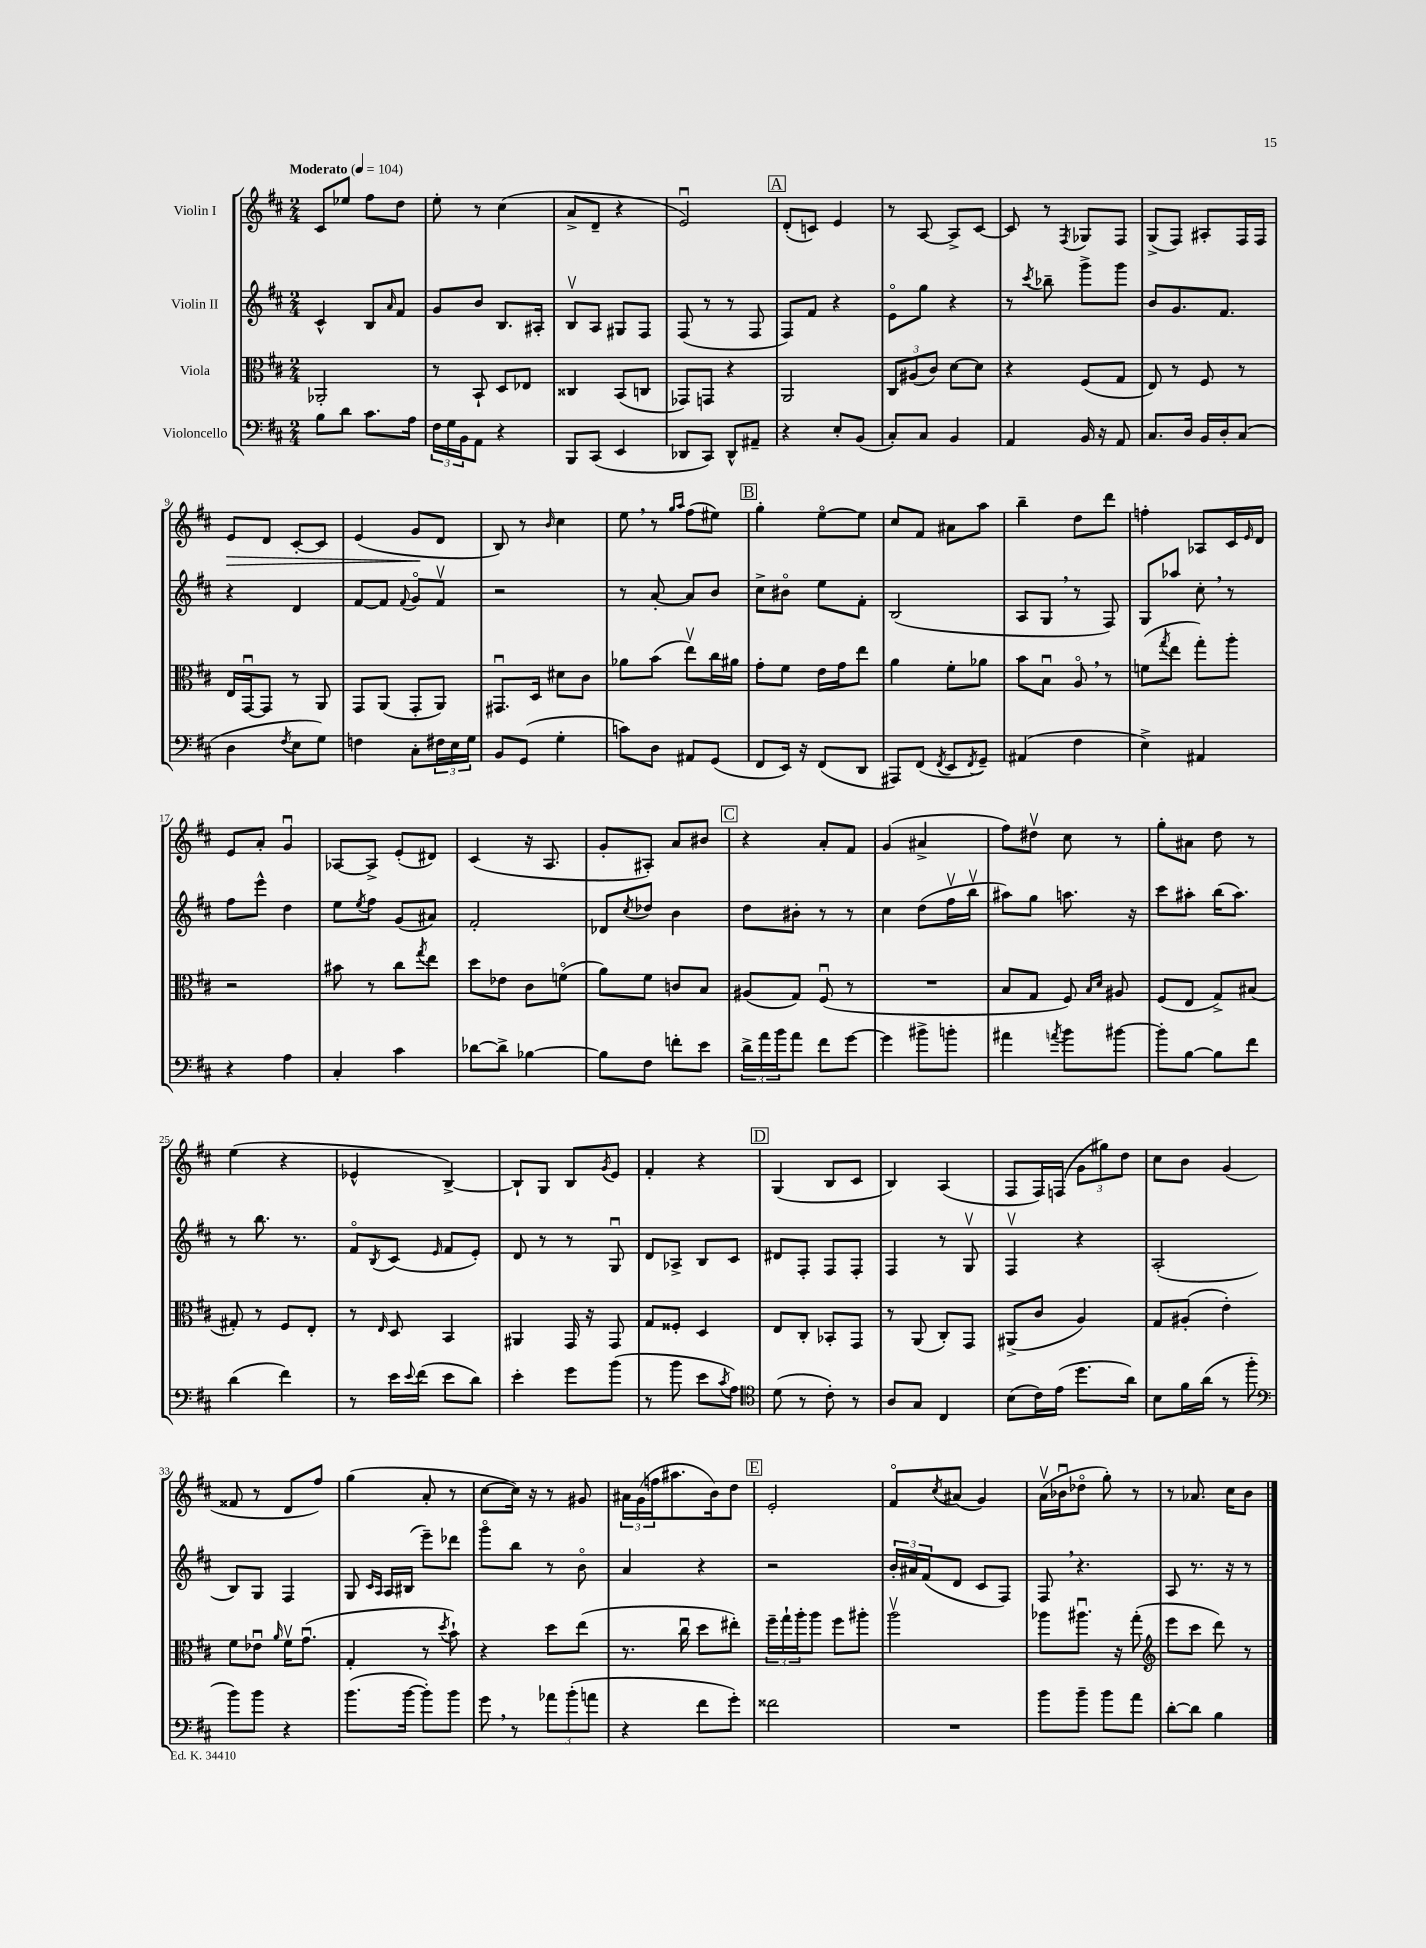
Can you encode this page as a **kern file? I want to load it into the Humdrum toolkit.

**kern	**kern	**kern	**kern	**dynam
*part4	*part3	*part2	*part1	*part1
*staff4	*staff3	*staff2	*staff1	*staff1
*I"Violoncello	*I"Viola	*I"Violin II	*I"Violin I	*
*clefF4	*clefC3	*clefG2	*clefG2	*
*k[f#c#]	*k[f#c#]	*k[f#c#]	*k[f#c#]	*
*M2/4	*M2/4	*M2/4	*M2/4	*
*MM104	*MM104	*MM104	*MM104	*
=1	=1	=1	=1	=1
!	!	!	!LO:TX:a:B:t=Moderato	!
8B\L	2AA-X'/	4c#^^/	8c#/L	.
8d\J	.	.	8ee-X/J	.
8.c#\L	.	8B/L	8ff#\L	.
.	.	16qqa/	.	.
.	.	8f#/J	8dd\J	.
16A\Jk	.	.	.	.
=2	=2	=2	=2	=2
24F#\LL	8r	8g/L	8ee'\	.
24G\	.	.	.	.
24BB\J	.	.	.	.
8AA\J	8BB`/	8b/J	8r	.
4r	8D/L	8.B/L	(4cc#\	.
.	8E-X/J	.	.	.
.	.	16A#X'/Jk	.	.
=3	=3	=3	=3	=3
8BBB/L	4C##X/	8Bv/L	8a^/L	.
(8CC#/J	.	8A/J	8d~/J	.
4EE/	(8BB/L	8G#X/L	4r	.
.	8Cn/J	8F#/J	.	.
=4	=4	=4	=4	=4
8DD-X/L	8GG-X/L)	(8F#/	2eu/)	.
8CC#/J)	8GGn/J	8r	.	.
8DD-^^/L	4r	8r	.	.
8AA#X~/J	.	8F#/	.	.
!!LO:REH:place=s1:t=A
=5	=5	=5	=5	=5
4r	2AA/	8F#/L)	(8d'/L	.
.	.	8f#/J	8cn/J)	.
8E'/L	.	4r	4e/	.
(8BB/J	.	.	.	.
=6	=6	=6	=6	=6
8C#'/L)	12C#/L	8e\L	8r	.
.	(12A#X/	.	.	.
8C#/J	.	8gg\J	[8A/	.
.	12c#/J)	.	.	.
4BB/	[8d\L	4r	8A^/L]	.
.	8d\J]	.	[8c#/J	.
=7	=7	=7	=7	=7
4AA/	4r	8r	8c#/]	.
.	.	8qccc#/	.	.
.	.	8bb-X~\	8r	.
.	.	.	8qF#/	.
16BB/	(8F#/L	8ggg^\L	8G-X/L	.
16r	.	.	.	.
8AA/	8G/J	8ggg\J	8F#/J	.
=8	=8	=8	=8	=8
8.C#/L	8E/)	8b/L	(8G^/L	.
.	8r	8.g/	8F#/J)	.
16D/Jk	.	.	.	.
16BB/LL	8F#/	.	8A#X'/L	.
16D'/J	.	8.f#/J	.	.
(8C#/J	8r	.	16F#/L	.
.	.	.	16F#/JJ	.
!!LO:LB:g=z
=9	=9	=9	=9	=9
!	!	!	!	!LO:HP:b
4D\	16E/LL	4r	8e/L	>
.	[16GGu/J	.	.	.
.	8GG/J]	.	8d/J	.
8qF#/	.	.	.	.
8E\L	8r	4d/	[8c#'/L	.
8G\J)	8AA/	.	8c#/J]	.
=10	=10	=10	=10	=10
4Fn\	8GG/L	[8f#/L	(4e/	.
.	(8AA/J	8f#/J]	.	.
.	.	8qqf#/	.	.
8C#'\L	8GG'/L	8g/L	8g/L	.
24F#X\L	8AA/J)	8f#v/J	8d/J	]
24E\	.	.	.	.
24G\JJ	.	.	.	.
=11	=11	=11	=11	=11
8BB/L	8.GG#Xu/L	2r	8B/)	.
(8GG/J	.	.	8r	.
.	16D/Jk	.	.	.
.	.	.	16qqb/	.
4G'\	8d#X\L	.	4cc#\	.
.	8c#\J	.	.	.
=12	=12	=12	=12	=12
8cn\L)	8a-X\L	8r	8ee,\	.
8D\J	(8b\J	[8a'/	8r	.
.	.	.	16qqgg/LL	.
.	.	.	16qqaa/JJ	.
8AA#X/L	8eev\L)	8a/L]	(8ff#\L	.
(8GG/J	16cc#\L	8b/J	8ee#X\J)	.
.	16a#X\JJ	.	.	.
!!LO:REH:place=s1:t=B
=13	=13	=13	=13	=13
8FF#/L	8g'\L	8cc#^\L	4gg'\	.
16EE/Jk)	8f#\J	8b#X\J	.	.
16r	.	.	.	.
(8FF#/L	16e\LL	8ee\L	[8ee\L	.
.	16g\J	.	.	.
8DD/J	8ee\J	8f#'\J	8ee\J]	.
=14	=14	=14	=14	=14
8AAA#X/L)	4a\	(2B/	8cc#/L	.
(8FF#/J	.	.	8f#/J	.
8qFF#/	.	.	.	.
8EE/L	8f#'\L	.	8a#X\L	.
8qFF#/	.	.	.	.
8GG~/J)	8a-X\J	.	8aa\J	.
=15	=15	=15	=15	=15
(4AA#X/	8b\L	8A/L	4bb~\	.
.	8Bu\J	8G,/J	.	.
4F#\	8A,/	8r	8dd\L	.
.	8r	8F#/)	8ddd\J	.
=16	=16	=16	=16	=16
4E^\)	(8fn\L	8G/L	4ffn'\	.
.	8qgg/	.	.	.
.	8ee\J	8aa-X/J	.	.
4AA#X/	8gg'\L)	8cc#',\	8A-X/L	.
.	8aa'\J	8r	16c#/L	.
.	.	.	16qqe/	.
.	.	.	16d/JJ	.
!!LO:LB:g=z
=17	=17	=17	=17	=17
4r	2r	8ff#\L	8e/L	.
.	.	8eee^^\J	8a'/J	.
4A\	.	4dd\	4gu/	.
=18	=18	=18	=18	=18
4C#'/	8b#X\	8ee\L	[8A-X/L	.
.	.	8qee/	.	.
.	8r	8ff#\J	8A-^/J]	.
4c#\	8cc#\L	(8g/L	(8e'/L	.
.	8qgg/	.	.	.
.	8ee\J	8a#X/J)	8d#X/J)	.
=19	=19	=19	=19	=19
[8d-X\L	8dd\L	2f#'/	(4c#/	.
8d-^\J]	8e-X\J	.	.	.
[4B-X\	8c#\L	.	16r	.
.	.	.	8.A/	.
.	(8fn\J	.	.	.
=20	=20	=20	=20	=20
8B-\L]	8a\L)	8d-X/L	8g'/L	.
.	.	8qcc#/	.	.
8F#\J	8f#\J	8dd-X/J	8A#X'/J)	.
8fn'\L	8cn/L	4b\	8a/L	.
8e\J	8B/J	.	8b#X/J	.
!!LO:REH:place=s1:t=C
=21	=21	=21	=21	=21
24d^\LL	(8A#X/L	8dd\L	4r	.
24a\	.	.	.	.
24b\J	.	.	.	.
8a\J	8G/J)	8b#X'\J	.	.
8f#\L	(8F#u/	8r	8a'/L	.
[8g\J	8r	8r	8f#/J	.
=22	=22	=22	=22	=22
4g\]	2r	4cc#\	(4g/	.
8b#X^\L	.	(8dd\L	4a#X^/	.
8bn'\J	.	16ff#v\L	.	.
.	.	16bbv\JJ	.	.
=23	=23	=23	=23	=23
4a#X\	8B/L	8aa#X\L)	8ff#\L)	.
.	8G/J	8gg\J	8dd#Xv\J	.
8qan/	.	.	.	.
8b\L	8F#/)	8.aan\	8cc#\	.
.	16qqB/LL	.	.	.
.	16qqd/JJ	.	.	.
[8b#X\J	8A#X/	.	8r	.
.	.	16r	.	.
=24	=24	=24	=24	=24
8b#'\L]	(8F#/L	8ccc#\L	8gg'\L	.
[8B\J	8E/J	8aa#X'\J	8a#X\J	.
8B\L]	8G^/L)	(16bb\KL	8dd\	.
.	.	8.aa#\J)	.	.
8f#\J	(8B#X/J	.	8r	.
!!LO:LB:g=z
=25	=25	=25	=25	=25
(4d\	8G#X'/)	8r	(4ee\	.
.	8r	8.bb\	.	.
4f#\)	8F#/L	.	4r	.
.	.	8.r	.	.
.	8E'/J	.	.	.
=26	=26	=26	=26	=26
8r	8r	8f#/L	4e-X^^/	.
.	16qqE/	8qB/	.	.
16e\LL	8D/	(8c#/J	.	.
8qqe/	.	.	.	.
(16f#\JJ	.	.	.	.
.	.	16qqe/	.	.
8e\L	4BB/	8f#/L	[4B^/)	.
8d\J)	.	8e'/J)	.	.
=27	=27	=27	=27	=27
4e'\	4AA#X/	8d/	8B`/L]	.
.	.	8r	8G/J	.
8g\L	16GG/	8r	8B/L	.
.	16r	.	.	.
.	.	.	8qg/	.
(8b\J	8GG/	8Gu/	8e/J	.
=28	=28	=28	=28	=28
8r	8G/L	8d/L	4f#'/	.
8b\	8F##X'/J	8A-X^/J	.	.
8e\L	4D/	8B/L	4r	.
8qc#/	.	.	.	.
8A\J)	.	8c#/J	.	.
!!LO:REH:place=s1:t=D
=29	=29	=29	=29	=29
*clefC4	*	*	*	*
(8d\	8E/L	8d#X/L	(4G/	.
8r	8C#'/J	8F#'/J	.	.
8c#'\)	8BB-X'/L	8F#/L	8B/L	.
8r	8GG/J	8F#'/J	8c#/J	.
=30	=30	=30	=30	=30
8A/L	8r	4F#/	4B/)	.
8G/J	(8AA/	.	.	.
4C#/	8C#'/L)	8r	(4A/	.
.	8GG/J	8Gv/	.	.
=31	=31	=31	=31	=31
(8B\L	(8AA#X^/L	4F#v/	8F#/L	.
16c#\L)	8c#/J	.	16F#/L)	.
(16e\JJ	.	.	(16Fn/JJ	.
8.dd\L	4A/)	4r	12g\L	.
.	.	.	12gg#X\)	.
.	.	.	12dd\J	.
16a\Jk)	.	.	.	.
=32	=32	=32	=32	=32
8B\L	8G/L	(2A'/	8cc#\L	.
16f#\L	(8A#X'/J	.	8b\J	.
(16a\JJ	.	.	.	.
8r	4e'\)	.	(4g/	.
8ff#'\	.	.	.	.
!!LO:LB:g=z
=33	=33	=33	=33	=33
*clefF4	*	*	*	*
8b\L)	8f#\L	8B/L)	8f##X/	.
8b\J	8e-Xu\J	8G/J	8r	.
.	16qqa/	.	.	.
4r	16f#v\KL	4F#/	8d/L	.
.	(8.gu\J	.	.	.
.	.	.	8ff#/J)	.
=34	=34	=34	=34	=34
(8.b\L	4G'/	8G/	(4gg\	.
.	.	16qqc#/LL	.	.
.	.	16qqA/JJ	.	.
.	.	16A/LL	.	.
[16b\Jk	.	(16B#X/JJ	.	.
8b'\L])	8r	8eee~\L)	8a'/	.
.	8qdd/	.	.	.
8b\J	8b`\)	8ddd-X\J	8r	.
=35	=35	=35	=35	=35
8g,\	4r	8ggg\L	[8cc#\L	.
8r	.	8bb\J	16cc#\Jk])	.
.	.	.	16r	.
12a-X\L	8dd\L	8r	8r	.
(12b'\	.	.	.	.
.	(8ee\J	8b\	8g#X/	.
12an\J	.	.	.	.
=36	=36	=36	=36	=36
4r	8.r	4a/	24a#X\LL	.
.	.	.	(24g\	.
.	.	.	24ffn\J	.
.	.	.	8.aa#X\	.
.	16cc#u\	.	.	.
8f#\L	8dd\L	4r	.	.
.	.	.	16b\k)	.
8g'\J)	8ee#X'\J)	.	8dd\J	.
!!LO:REH:place=s1:t=E
=37	=37	=37	=37	=37
2f##X\	24ff#~\LL	2r	2e'/	.
.	24gg`\	.	.	.
.	24aa'\J	.	.	.
.	8aa\J	.	.	.
.	8ff#\L	.	.	.
.	8aa#X'\J	.	.	.
=38	=38	=38	=38	=38
2r	2aav\	24b'/LL	8f#/L	.
.	.	24a#X/	.	.
.	.	(24f#/J	.	.
.	.	.	8qcc#/	.
.	.	8d/J	(8a#X/J	.
.	.	8c#/L	4g/)	.
.	.	8F#/J)	.	.
=39	=39	=39	=39	=39
8b\L	8aa-X\L	8F#,/	(16av\LL	.
.	.	.	16b-Xu\J	.
8b~\J	8.aa#Xu\J	4.r	8dd-X\J	.
8b\L	.	.	8gg'\)	.
.	16r	.	.	.
8a\J	(8gg'\	.	8r	.
=40	=40	=40	=40	=40
*	*clefG2	*	*	*
[8d'\L	8eee\L	8A/	8r	.
8d\J]	8ccc#\J	8.r	8.a-X/	.
4B\	8ddd\)	.	.	.
.	.	16r	16cc#\KL	.
.	8r	8r	8b\J	.
==	==	==	==	==
*-	*-	*-	*-	*-
